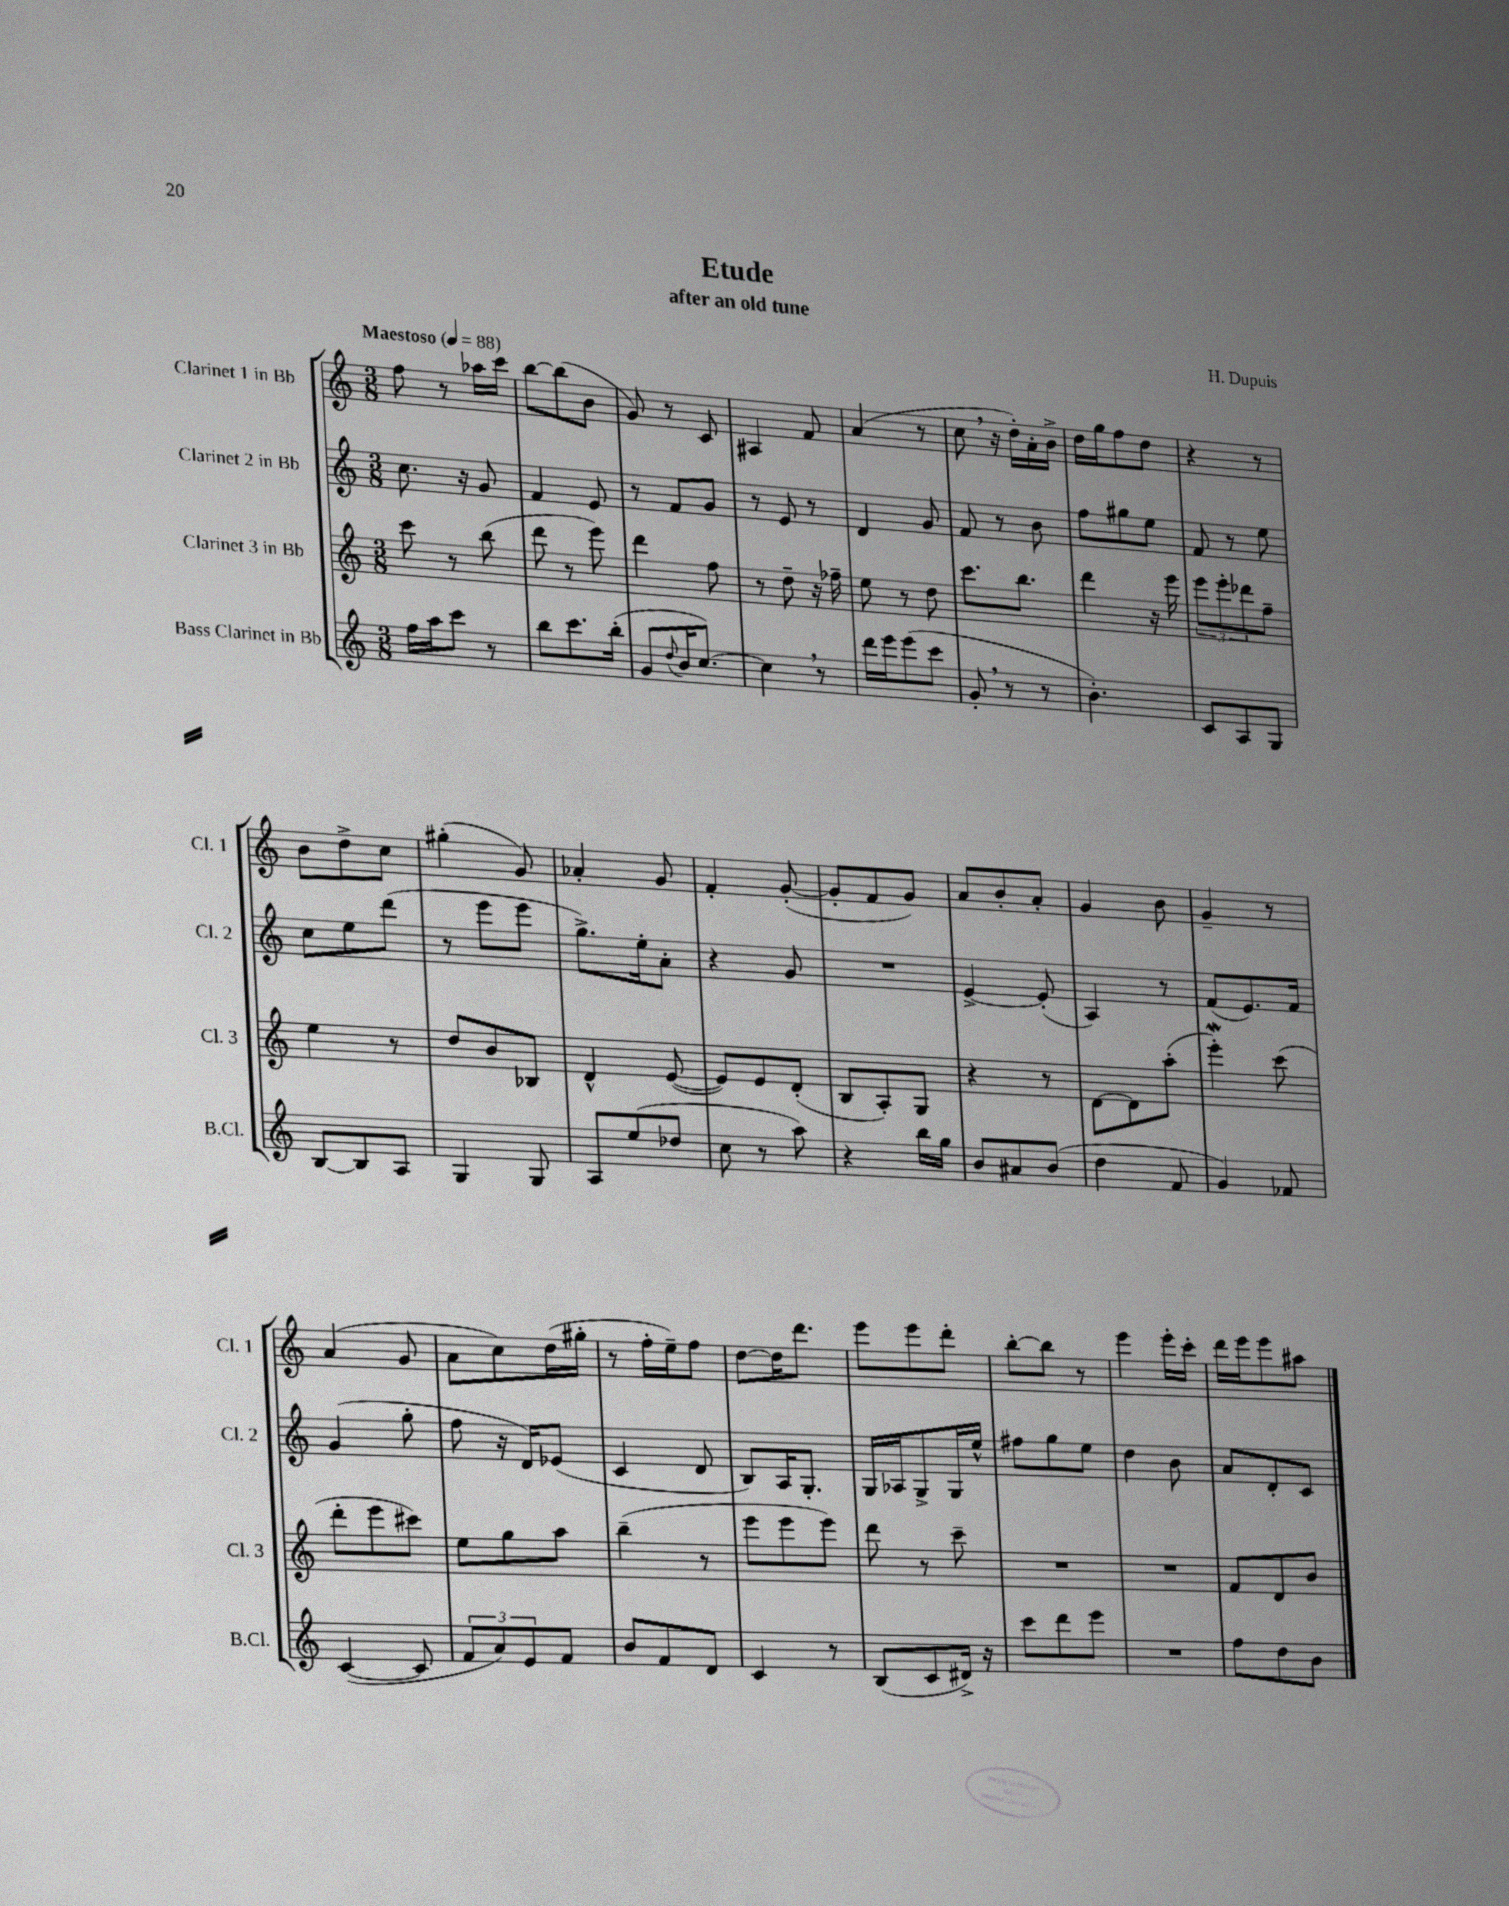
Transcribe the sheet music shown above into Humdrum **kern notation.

**kern	**kern	**kern	**kern
*staff4	*staff3	*staff2	*staff1
*clefG2	*clefG2	*clefG2	*clefG2
*k[]	*k[]	*k[]	*k[]
*M3/8	*M3/8	*M3/8	*M3/8
*MM88	*MM88	*MM88	*MM88
16ff\LL	8ccc\	8.cc\	8ff\
16aa\J	.	.	.
8ccc\J	8r	.	8r
.	.	16r	.
8r	(8bb\	8g/	16aa-\LL
.	.	.	16ccc\JJ
=	=	=	=
8bb\L	8ddd\	4f/	[8bb\L
8.ccc\	8r	.	(8bb\]
.	8eee\)	8e/	8b\J
(16bb'\Jk	.	.	.
=	=	=	=
8g/L	4ddd\	8r	8g/)
8qqdd/	.	.	.
16b/K	.	8f/L	8r
[8.cc/J)	.	.	.
.	8ff\	8g/J	8c/
=	=	=	=
4cc\]	8r	8r	4A#/
.	8dd~\	8e/	.
8r	16r	8r	8f/
.	16ff-~\	.	.
=	=	=	=
16ddd\LL	8ee\	4d/	(4a/
16eee\J	.	.	.
(8eee\	8r	.	.
8ccc\J	8dd\	8g/	8r
=	=	=	=
8g'/	8.ccc\L	8f/	8cc\
8r	.	8r	16r
.	8.bb\J	.	16dd'\LL)
8r	.	8b\	16a'\
.	.	.	16b^\JJ
=	=	=	=
4.b'\)	4ddd\	8ff\L	16dd\LL
.	.	.	16gg\J
.	.	8gg#\	8ff\
.	16r	8ee\J	8dd\J
.	16eee\	.	.
=	=	=	=
8c/L	12eee\L	8f/	4r
.	12eee'\	.	.
8A/	.	8r	.
.	12ddd-\	.	.
8G/J	8ff~\J	8ee\	8r
=	=	=	=
[8B/L	4ee\	8cc\L	8b\L
8B/]	.	8ee\	8dd^\
8A/J	8r	(8ddd\J	8cc\J
=	=	=	=
4G/	8dd/L	8r	(4gg#'\
.	8b/	8eee\L	.
8G/	8B-/J	8eee\J	8g/)
=	=	=	=
8A/L	4d^^/	8.gg^\L)	4a-'/
(8ee/	.	.	.
.	.	16ee'\k	.
8dd-/J	([8e/	8a'\J	8g/
=	=	=	=
8cc\	8e/]L)	4r	4f'/
8r	8e/	.	.
8aa\)	(8d'/J	8g/	([8g'/
=	=	=	=
4r	8B/L	4.r	8g'/]L
.	8A'/)	.	8f/
16bb\LL	8G/J	.	8g/J)
16gg\JJ	.	.	.
=	=	=	=
8b/L	4r	[4e^/	8a/L
8a#/	.	.	8b'/
(8b/J	8r	(8e'/]	8a'/J
=	=	=	=
4dd\	[8d\L	4A/)	4g/
.	8d\]	.	.
8f/	(8aa'\J	8r	8b\
=	=	=	=
4g/)	4eee'\)	(8f/L	4g~/
.	.	8.e/)	.
8f-/	(8ccc\	.	8r
.	.	16f/Jk	.
=	=	=	=
([4c/	8ddd'\L	(4g/	(4a/
.	8eee\	.	.
8c/]	8ccc#\J)	8gg'\	8g/
=	=	=	=
12f/L	8ee\L	8ff\	8a\L
12a/)	.	.	.
.	8gg\	16r	8cc\)
12e/	.	.	.
.	.	16d/LK)	.
8f/J	8aa\J	(8e-/J	(16dd\L
.	.	.	16gg#'\JJ
=	=	=	=
8b/L	(4bb~\	4c/	8r
8f/	.	.	16ff'\LL
.	.	.	16ee~\J)
8d/J	8r	8d/	8ff\J
=	=	=	=
4c/	8eee\L	8B/L)	[8dd\L
.	8eee\	16A/K	16dd\]K
.	.	8.G'/J	8.ddd\J
8r	8eee\J)	.	.
=	=	=	=
(8B/L	8ddd\	16G/LL	8eee\L
.	.	16A-/J	.
8c/	8r	8G^/	8eee\
16d#^/Jk)	8ccc~\	16G/L	8ddd'\J
16r	.	16ee^^/JJ	.
=	=	=	=
8ccc\L	4.r	8ff#\L	[8bb'\L
8ddd\	.	8gg\	8bb\]J
8eee\J	.	8ee\J	8r
=	=	=	=
4.r	4.r	4dd\	4eee\
.	.	8b\	16eee'\LL
.	.	.	16ccc'\JJ
=	=	=	=
8ff\L	8f/L	8a/L	16ddd\LL
.	.	.	16eee\J
8dd\	8d/	8d'/	8eee\
8b\J	8b/J	8c/J	8aa#\J
==	==	==	==
*-	*-	*-	*-
